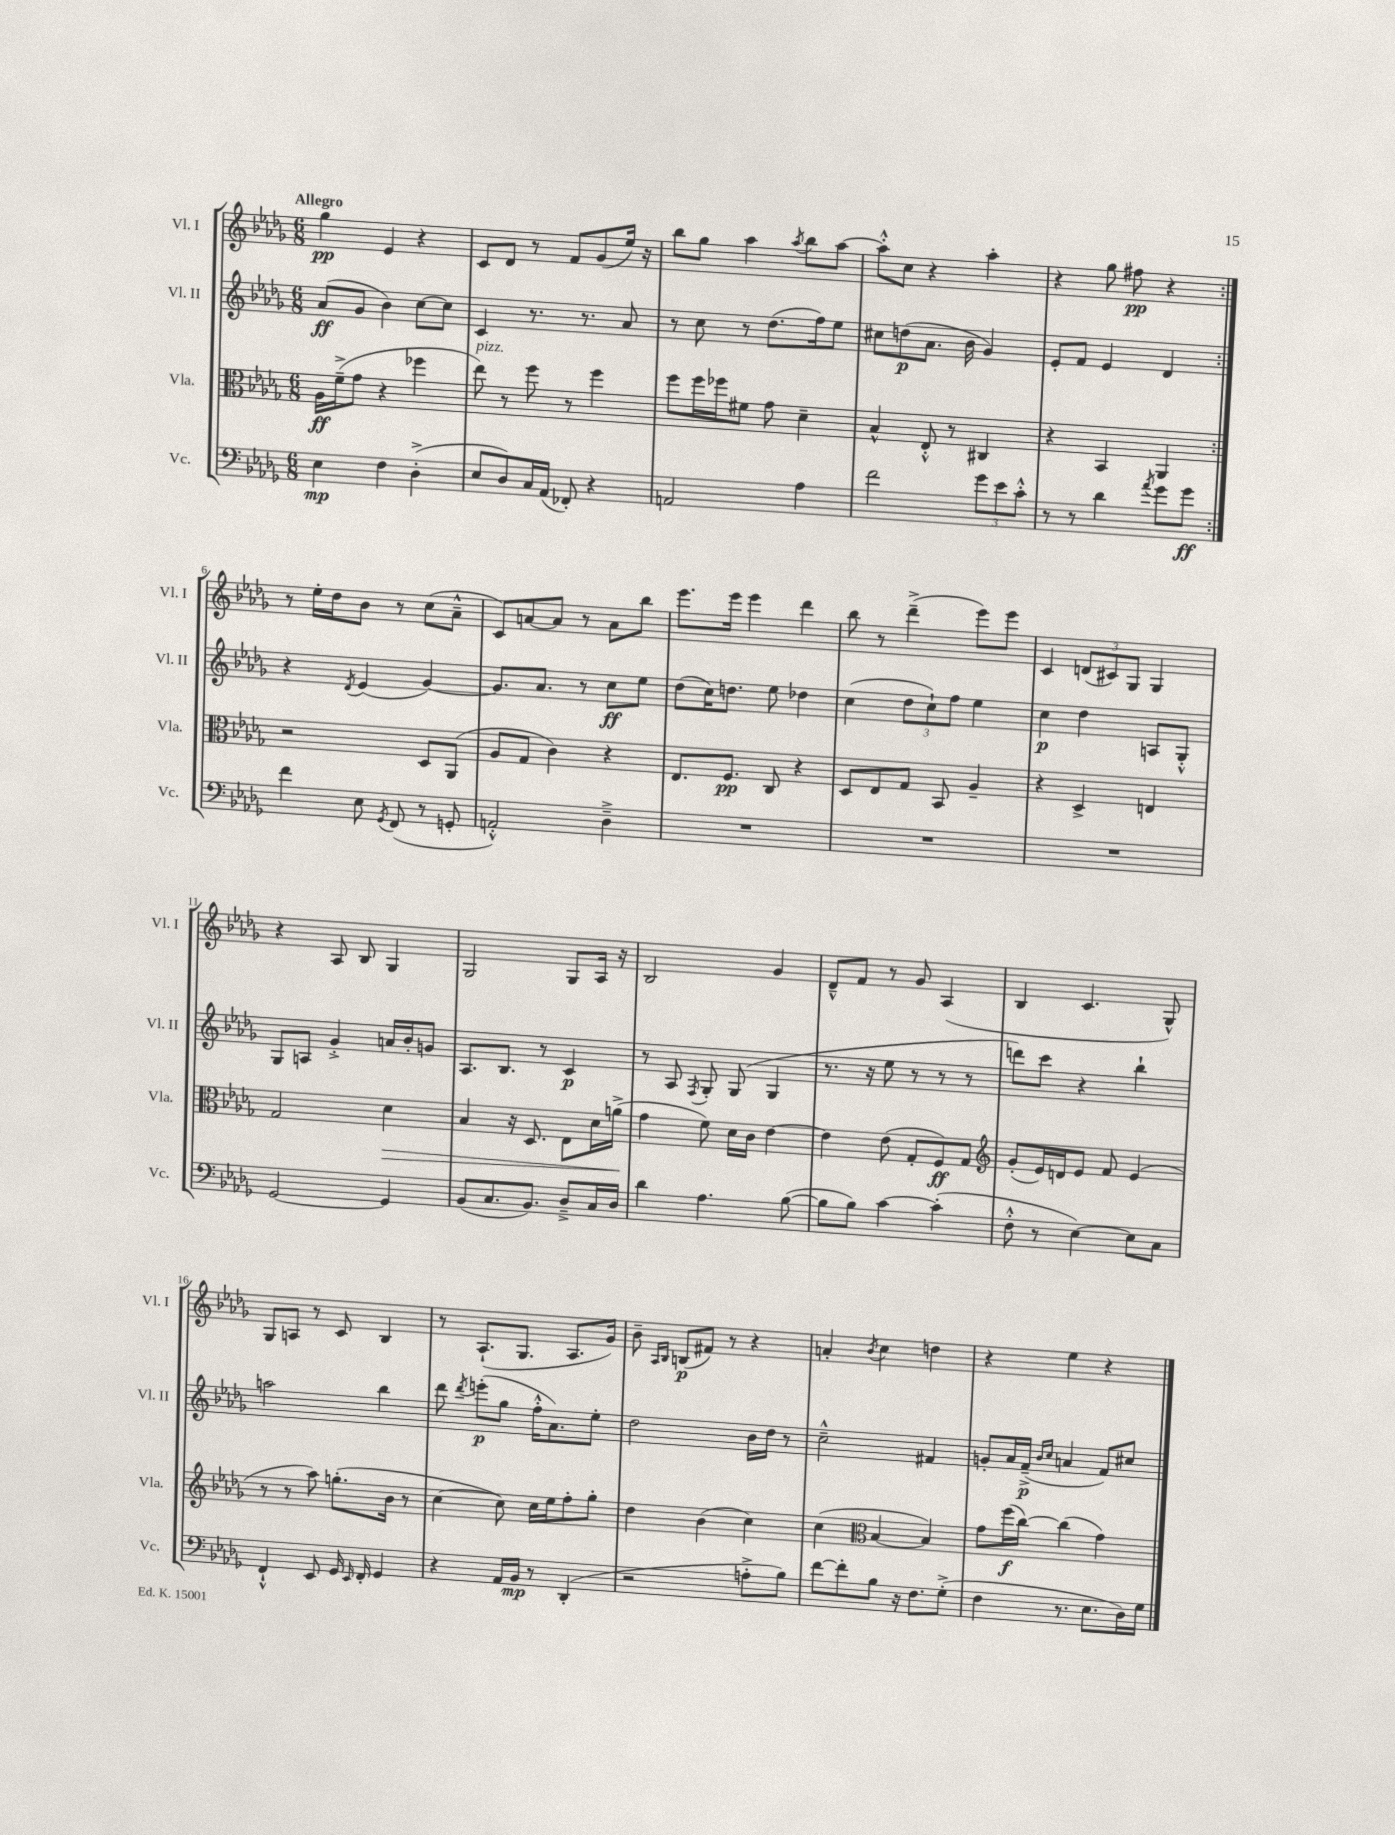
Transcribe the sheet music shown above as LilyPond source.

<<
\new StaffGroup <<
\new Staff = "s0" \with { instrumentName = "Vl. I" shortInstrumentName = "Vl. I" } {
    \clef treble \key des \major \numericTimeSignature \time 6/8 \tempo "Allegro"
    \autoBeamOff \repeat volta 2 { ges''4\pp ees'4 r4 |
    c'8[ des'8] r8 f'8[ ges'8( ees''16]) r16 |
    bes''8[ ges''8] aes''4 \acciaccatura { aes''8 } bes''8[ aes''8]~ |
    aes''8[-.-^ c''8] r4 aes''4-. |
    r4 ges''8 fis''8\pp r4 | }
    r8 ees''16[-. des''16 bes'8] r8 c''8[( aes'8]---^ |
    c'8[) a'8~ a'8] r8 a'8[ bes''8] |
    ees'''8.[ ees'''16] ees'''4 des'''4 |
    bes''8 r8 des'''4--->( ees'''8[) ees'''8] |
    c'4 \tuplet 3/2 { d'8[( cis'8) ges8] } ges4 |
    r4 aes8 bes8 ges4 |
    ges2 ges8[ aes16] r16 |
    bes2 ges'4 |
    des'8[---^ f'8] r8 ges'8 aes4( |
    bes4 c'4. ges8-^) |
    ges8[ a8] r8 c'8 bes4 |
    r8 aes8.[-!( ges8.] aes8.[ ges'16]) |
    bes'8-- \grace { aes16[ bes16] } b8[\p( fis'8]) r8 r4 |
    a'4-. \acciaccatura { bes'8 } c''4 d''4 |
    r4 ees''4 r4 \bar "|." |
}
\new Staff = "s1" \with { instrumentName = "Vl. II" shortInstrumentName = "Vl. II" } {
    \clef treble \key des \major \numericTimeSignature \time 6/8
    \autoBeamOff \repeat volta 2 { aes'8[\ff( ges'8] bes'4) c''8[~ c''8] |
    c'4 r8. r8. aes'8 |
    r8 c''8 r8 des''8.[( f''16) ees''8] |
    cis''8[ d''8\p( aes'8.] bes'16 ges'4) |
    ees'8[-. f'8] ees'4 des'4 | }
    r4 \acciaccatura { des'8 } ees'4( ges'4~) |
    ges'8.[ aes'8.] r8 c''8[\ff ees''8] |
    des''8[( c''16) d''8.] ees''8 des''4 |
    c''4( \tuplet 3/2 { des''8[ c''8-!) f''8] } ees''4 |
    c''4\p des''4 a8[ ges8]-.-^ |
    ges8[ a8] ges'4-.-> a'16[ bes'16-. g'8] |
    aes8.[ bes8.] r8 c'4\p |
    r8 aes8 \acciaccatura { f8 } ges8-. ges8( ges4 |
    r8. r16 ees''8 r8 r8 r8 |
    d'''8[) c'''8] r4 bes''4-! |
    a''2 bes''4 |
    des'''8 \acciaccatura { des'''8 } e'''8[-.\p( ges''8] f''16[-.-^ aes'8.) ees''8]-. |
    des''2 bes'16[ des''16] r8 |
    c''2---^ fis'4 |
    g'8[-. aes'16 f'16]--->\p( \grace { bes'16[ c''16] } a'4 f'8[) cis''8] \bar "|." |
}
\new Staff = "s2" \with { instrumentName = "Vla." shortInstrumentName = "Vla." } {
    \clef alto \key des \major \numericTimeSignature \time 6/8
    \autoBeamOff \repeat volta 2 { aes16[\ff f'16--->( ges'8] r4 fes''4 |
    ees''8^\markup { \italic "pizz." }) r8 f''8 r8 f''4 |
    f''8[ f''16 fes''16 fis'8] ges'8 des'4-- |
    bes4-^ ees8-.-^ r8 cis4 |
    r4 bes,4 aes,4 | }
    r2 des8[ aes,8]( |
    aes8[ ges8] c'4) r4 |
    ees8.[ f8.]\pp c8 r4 |
    des8[ ees8 ges8] bes,8 aes4-- |
    r4 des4-> e4 |
    ges2 des'4\> |
    bes4 r16 des8. ees8[ des'16 a'16]->\!( |
    ges'4 f'8) des'16[ c'16] ees'4~ |
    ees'4 ees'8( ges8[-. f8\ff) ges8] |
    \clef treble ges'8[-.( ees'16) d'16 ees'8] f'8 ees'4( |
    r8 r8 aes''8) g''8.[-.( bes'16] r8 |
    c''4~ c''8) c''16[ ees''16 f''8-. ges''8]-. |
    des''4 bes'4( c''4) |
    c''4( \clef alto bes4~ bes4) |
    ges'8[ f''16\f( c''16]~) c''4( ges'4) \bar "|." |
}
\new Staff = "s3" \with { instrumentName = "Vc." shortInstrumentName = "Vc." } {
    \clef bass \key des \major \numericTimeSignature \time 6/8
    \autoBeamOff \repeat volta 2 { ees4\mp f4 des4-.->( |
    ees8[ des8) c16 aes,16]( fes,8-.) r4 |
    a,2 aes4 |
    f'2 \tuplet 3/2 { ges'8[ ees'8 c'8]-.-^ } |
    r8 r8 des'4 \acciaccatura { aes'8 } ges'8[ ges'8]\ff | }
    f'4 ees8 \acciaccatura { ges,8 } f,8( r8 g,8-. |
    a,2-.-^) des4---> |
    R2. |
    R2. |
    R2. |
    ges,2~ ges,4 |
    bes,8[( c8. bes,8.]) des8[---> c16 des16] |
    des'4 aes4. bes8~( |
    bes8[ bes8]) c'4~ c'4-.( |
    f8-.-^ r8 ees4~) ees8[ c8] |
    f,4-!-^ ees,8 ges,16 \grace { ees,16 } f,16-. ges,4 |
    r4 aes,16[ bes,16]\mp r8 des,4-.( |
    r2 a8[-.-> bes8]) |
    f'8[~ f'8-. bes8] r16 f8.[ ges8]-.->( |
    f4 r8. ees8.[ des16) ges16] \bar "|." |
}
>>
>>
